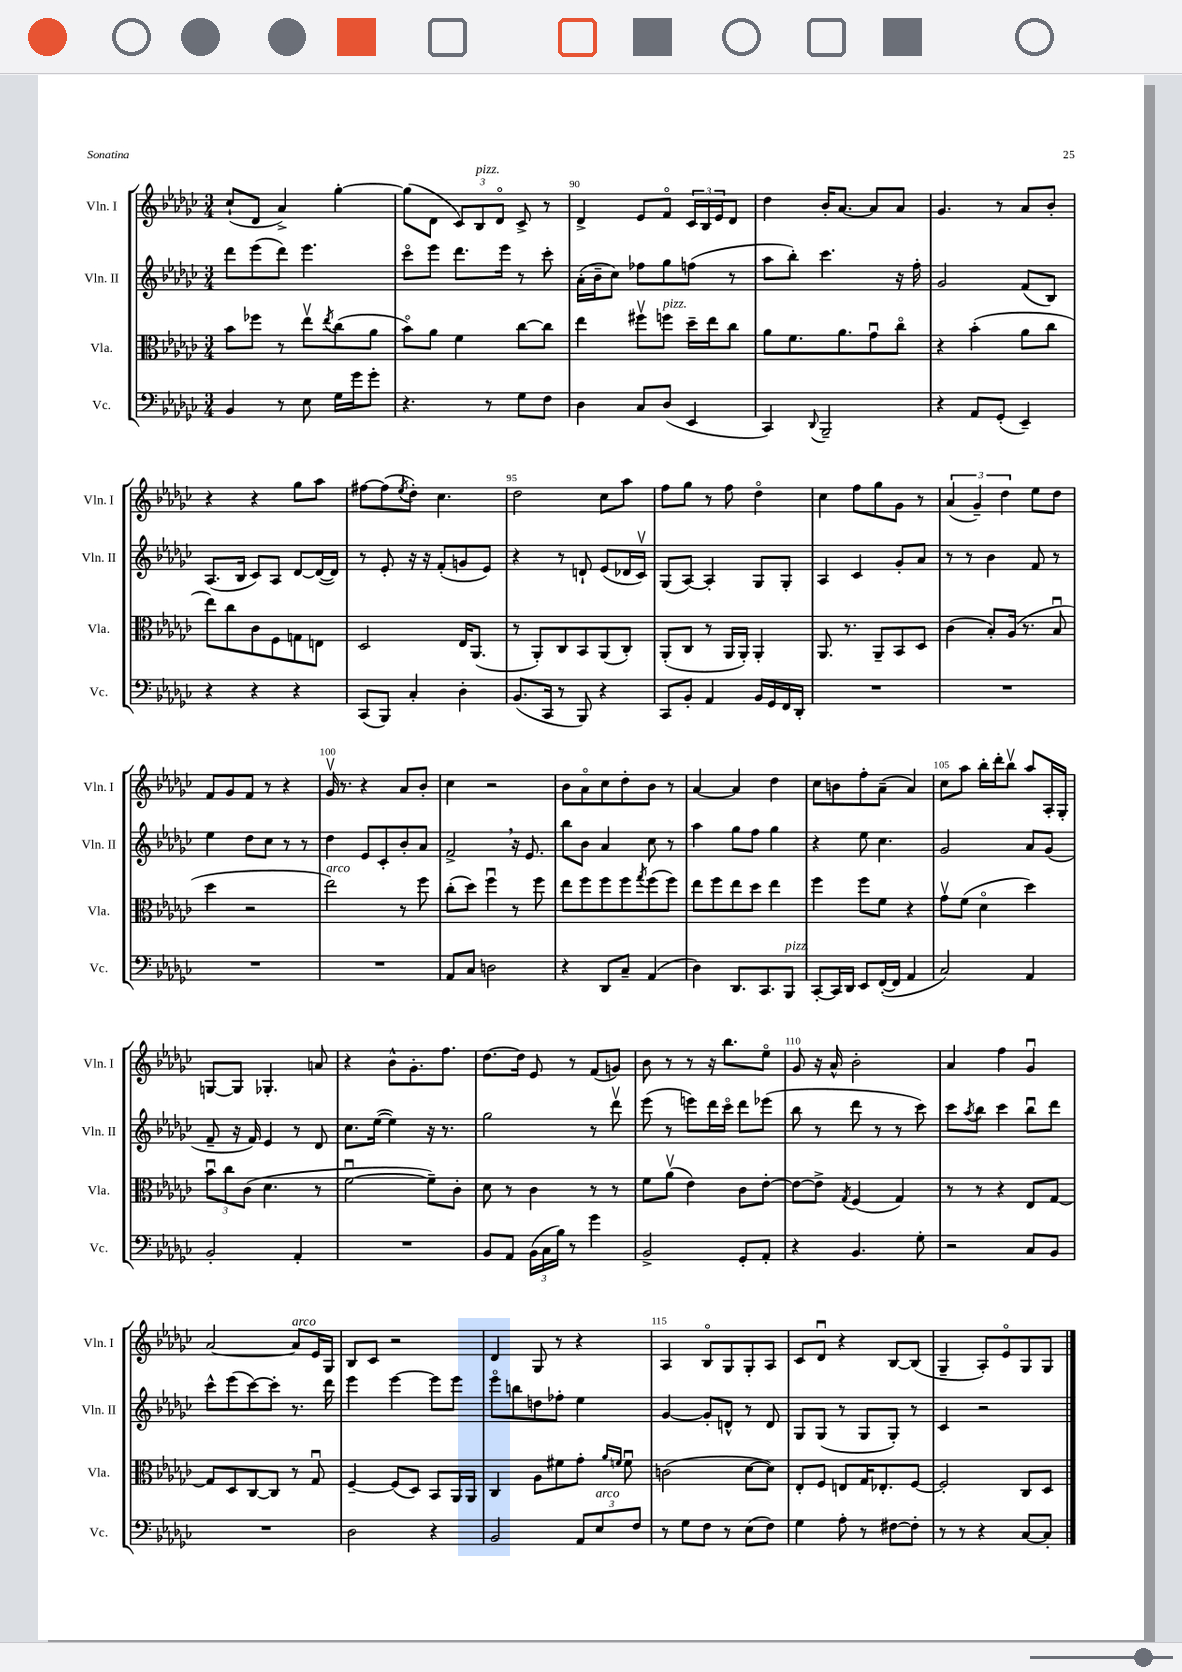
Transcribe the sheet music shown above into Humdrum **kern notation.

**kern	**kern	**kern	**kern
*staff4	*staff3	*staff2	*staff1
*clefF4	*clefC3	*clefG2	*clefG2
*k[b-e-a-d-g-c-]	*k[b-e-a-d-g-c-]	*k[b-e-a-d-g-c-]	*k[b-e-a-d-g-c-]
*M3/4	*M3/4	*M3/4	*M3/4
4BB-	8b-	8ddd-	(8cc-`
.	8ff-	(8eee-	8d-
8r	8r	8ddd-)	4a-^)
8E-	8ee-v	4.eee-	.
.	8qee-	.	.
16G-	(8cc-	.	[4gg-'
16g-	.	.	.
8g-'	8a-	.	.
=	=	=	=
4.r	8b-o)	8ccc-o	(8gg-]
.	8a-	8eee-	8d-
.	4f	8.ddd-	12c-)
.	.	.	12B-
8r	.	.	.
.	.	.	12d-o
.	.	16eee-	.
8G-	[8cc-	8r	8c-^
8F	8cc-]	8ccc-'	8r
=	=	=	=
4D-	4ee-	(16a-'	4d-^
.	.	16b-~	.
.	.	8cc-)	.
8C-	8ff#v	8ff-	8e-
(8D-	8ff	8gg-	8fo
4EE-	16dd-~	(8ff	24c-
.	.	.	24B-
.	16ee-	.	.
.	.	.	24e-
.	8cc-	8r	8d-
=	=	=	=
4CC-)	8a-	8aa-	4dd-
.	8.f	8bb-')	.
8qqDD-	.	.	.
2BBB-~	.	4.ccc-	16b-'
.	8.a-	.	[8.a-
.	8g-u	.	8a-]
.	8cc-o	16r	8a-
.	.	16ff'	.
=	=	=	=
4r	4r	2g-	4.g-
8AA-	(4b-'	.	.
(8GG-'	.	.	8r
4EE-~)	8a-	(8f	8a-
.	8cc-	8B-)	8b-'
=	=	=	=
4r	8ee-)	(8.A-	4r
.	8cc-	.	.
.	.	16B-	.
4r	8c-	8c-)	4r
.	8F	8A-	.
4r	8G	[8d-	8gg-
.	8E	(16d-_	8aa-
.	.	16d-])	.
=	=	=	=
(8CC-	2D-	8r	[8ff#
8BBB-)	.	8e-'	(8ff#]
.	.	.	8qee-
4C-'	.	16r	8dd-')
.	.	16r	.
.	.	(8f'	4.cc-
4D-'	16E-	8g	.
.	(8.AA-	.	.
.	.	8e-)	.
=	=	=	=
(8.BB-	8r	4r	2dd-
.	8AA-')	.	.
16CC-	.	.	.
8r	8C-	8r	.
8BBB-)	8BB-	8d`	.
4r	(8AA-	(8e-	8cc-
.	8C-')	16d-	8aa-
.	.	16c-v)	.
=	=	=	=
8CC-	(8AA-'	(8G-	8ff
8BB-'	8C-	[8A-)	8gg-
4AA-	8r	4A-']	8r
.	16AA-	.	8ff
.	16AA-')	.	.
16BB-	4AA-'	8G-	4dd-o
16GG-	.	.	.
16FF	.	8G-'	.
16DD-'	.	.	.
=	=	=	=
2.r	8.AA-	4A-	4cc-
.	8.r	.	.
.	.	4c-	8ff
.	8AA-~	.	8gg-
.	8BB-	8g-'	8g-
.	8D-	8a-	8r
=	=	=	=
2.r	(4c-	8r	(6a-
.	.	8r	.
.	.	.	6g-~)
.	8B-')	4b-	.
.	.	.	6dd-
.	(16A-	.	.
.	8.r	.	.
.	.	8f	8ee-
.	8B-u	8r	8dd-
=	=	=	=
2.r	4dd-	4ee-	8f
.	.	.	8g-
.	2r	8dd-	8f
.	.	8cc-	8r
.	.	8r	4r
.	.	8r	.
=	=	=	=
2.r	2ee-)	4dd-	16g-v
.	.	.	8.r
.	.	8e-	4r
.	.	8c-'	.
.	8r	8b-'	8a-
.	8ff	8a-	8b-'
=	=	=	=
8AA-	(8cc-'	2f^	4cc-
8C-	8dd-)	.	.
2D	4ffu	.	2r
.	8r	16r	.
.	.	8.e-	.
.	8ff	.	.
=	=	=	=
4r	8ee-	8bb-	8b-
.	8ff	8b-	8a-o
8DD-	8ff	4a-	8cc-
8C-~	8ff	.	8dd-'
.	8qgg-	.	.
(4AA-	(8ff	8cc-	8b-
.	8ff)	8r	8r
=	=	=	=
4D-)	8ee-	4aa-	[4a-
.	8ff	.	.
8.DD-	8ee-	8gg-	4a-]
.	8dd-	8ff	.
8.CC-	.	.	.
.	4ee-	4gg-	4dd-
8BBB-	.	.	.
=	=	=	=
[8CC-'	4ff	4r	8cc-
16CC-]	.	.	8b
16DD-	.	.	.
8EE-	8ff	8ee-	8ff'
([16FF'	8f	4.cc-	(8a-~
16FF]	.	.	.
4AA-	4r	.	4a-)
=	=	=	=
2C-)	8g-v	2g-	8cc-
.	(8f	.	8aa-
.	4d-o	.	16bb-'
.	.	.	16ddd-'
.	.	.	8bb-v
4AA-	4dd-)	8a-	8aa-
.	.	(8g-	16A-'
.	.	.	16G-'
=	=	=	=
2BB-'	12b-u	8f~	[8G
.	12cc-	.	.
.	.	16r	8G]
.	(12c-	.	.
.	.	16f)	.
.	4.d-	4e-	4.G-'
4AA-'	.	8r	.
.	8r	8d-	8a
=	=	=	=
2.r	[2fu	8.cc-	4r
.	.	([16ee-	.
.	.	4ee-])	8b-^^
.	.	.	8.g-'
.	8f~])	16r	.
.	.	8.r	8.ff
.	8c-'	.	.
=	=	=	=
8BB-	8d-	2gg-	[8.dd-
8AA-	8r	.	.
.	.	.	16dd-]
(24BB-	4c-	.	8e-
24C-	.	.	.
24B-)	.	.	.
8r	.	.	8r
4g-	8r	8r	(8f
.	8r	8ddd-v	8g)
=	=	=	=
2BB-^	8f	(8eee-	8b-
.	(8a-v	8r	8r
.	4e-)	8eee)	8r
.	.	16ddd-	16r
.	.	16ccc-o	8.bb-
8GG-'	8c-	8ddd-	.
8AA-'	[8e-'	(8eee-	8ee-o
=	=	=	=
4r	8e-_	8bb-	8g-
.	8e-^]	8r	16r
.	.	.	16a-^^
.	8qG-	.	.
4.BB-	(4F	8ddd-	2b-'
.	.	8r	.
.	4G-)	8r	.
8G-'	.	8ccc-)	.
=	=	=	=
2r	8r	8ccc-	4a-
.	.	8qaa-	.
.	8r	8bb-	.
.	4r	4ccc-	4ff
8C-	8E-	8bb-u	4g-u
8BB-	[8G-	8ddd-	.
=	=	=	=
2.r	8G-]	8ccc-^^	[2a-
.	8D-	(8eee-	.
.	[8C-	[8ccc-)	.
.	8C-]	8ccc-']	.
.	8r	8.r	8a-]
.	8G-u	.	16e-
.	.	16ddd-	16G-
=	=	=	=
2D-	[4F~	4eee-	8B-
.	.	.	8c-
.	(8F]	[4eee-	2r
.	8D-)	.	.
4r	8BB-	8eee-]	.
.	16AA-	8eee-	.
.	16AA-	.	.
=	=	=	=
2BB-	4C-	8eee-o	4d-
.	.	8bb	.
.	8A-	8dd	8G-
.	8f#	8ff-'	8r
12AA-	8g-'	4ee-	4r
12E-	.	.	.
.	16qqa-	.	.
.	16qqf	.	.
.	8fu	.	.
12F	.	.	.
=	=	=	=
8r	(2c	[4g-	4A-
8G-	.	.	.
8F	.	8g-']	8B-o
8r	.	8d^^	8G-
(8E-	[8d-	8r	8G-'
8F)	8d-])	8d	8A-
=	=	=	=
4G-	8E-'	8G-	8c-
.	8F	(8G-	8d-u
8A-'	8E	8r	4r
8r	16G-	8G-	.
.	8.E-'	.	.
[8F#	.	8G-')	[8B-
8F#']	[8F	8r	(8B-]
=	=	=	=
8r	2F']	4c-	4G-~
8r	.	.	.
4r	.	2r	8A-')
.	.	.	8e-o
[8C-	8C-	.	8G-
8C-']	8D-	.	8G-
==	==	==	==
*-	*-	*-	*-
